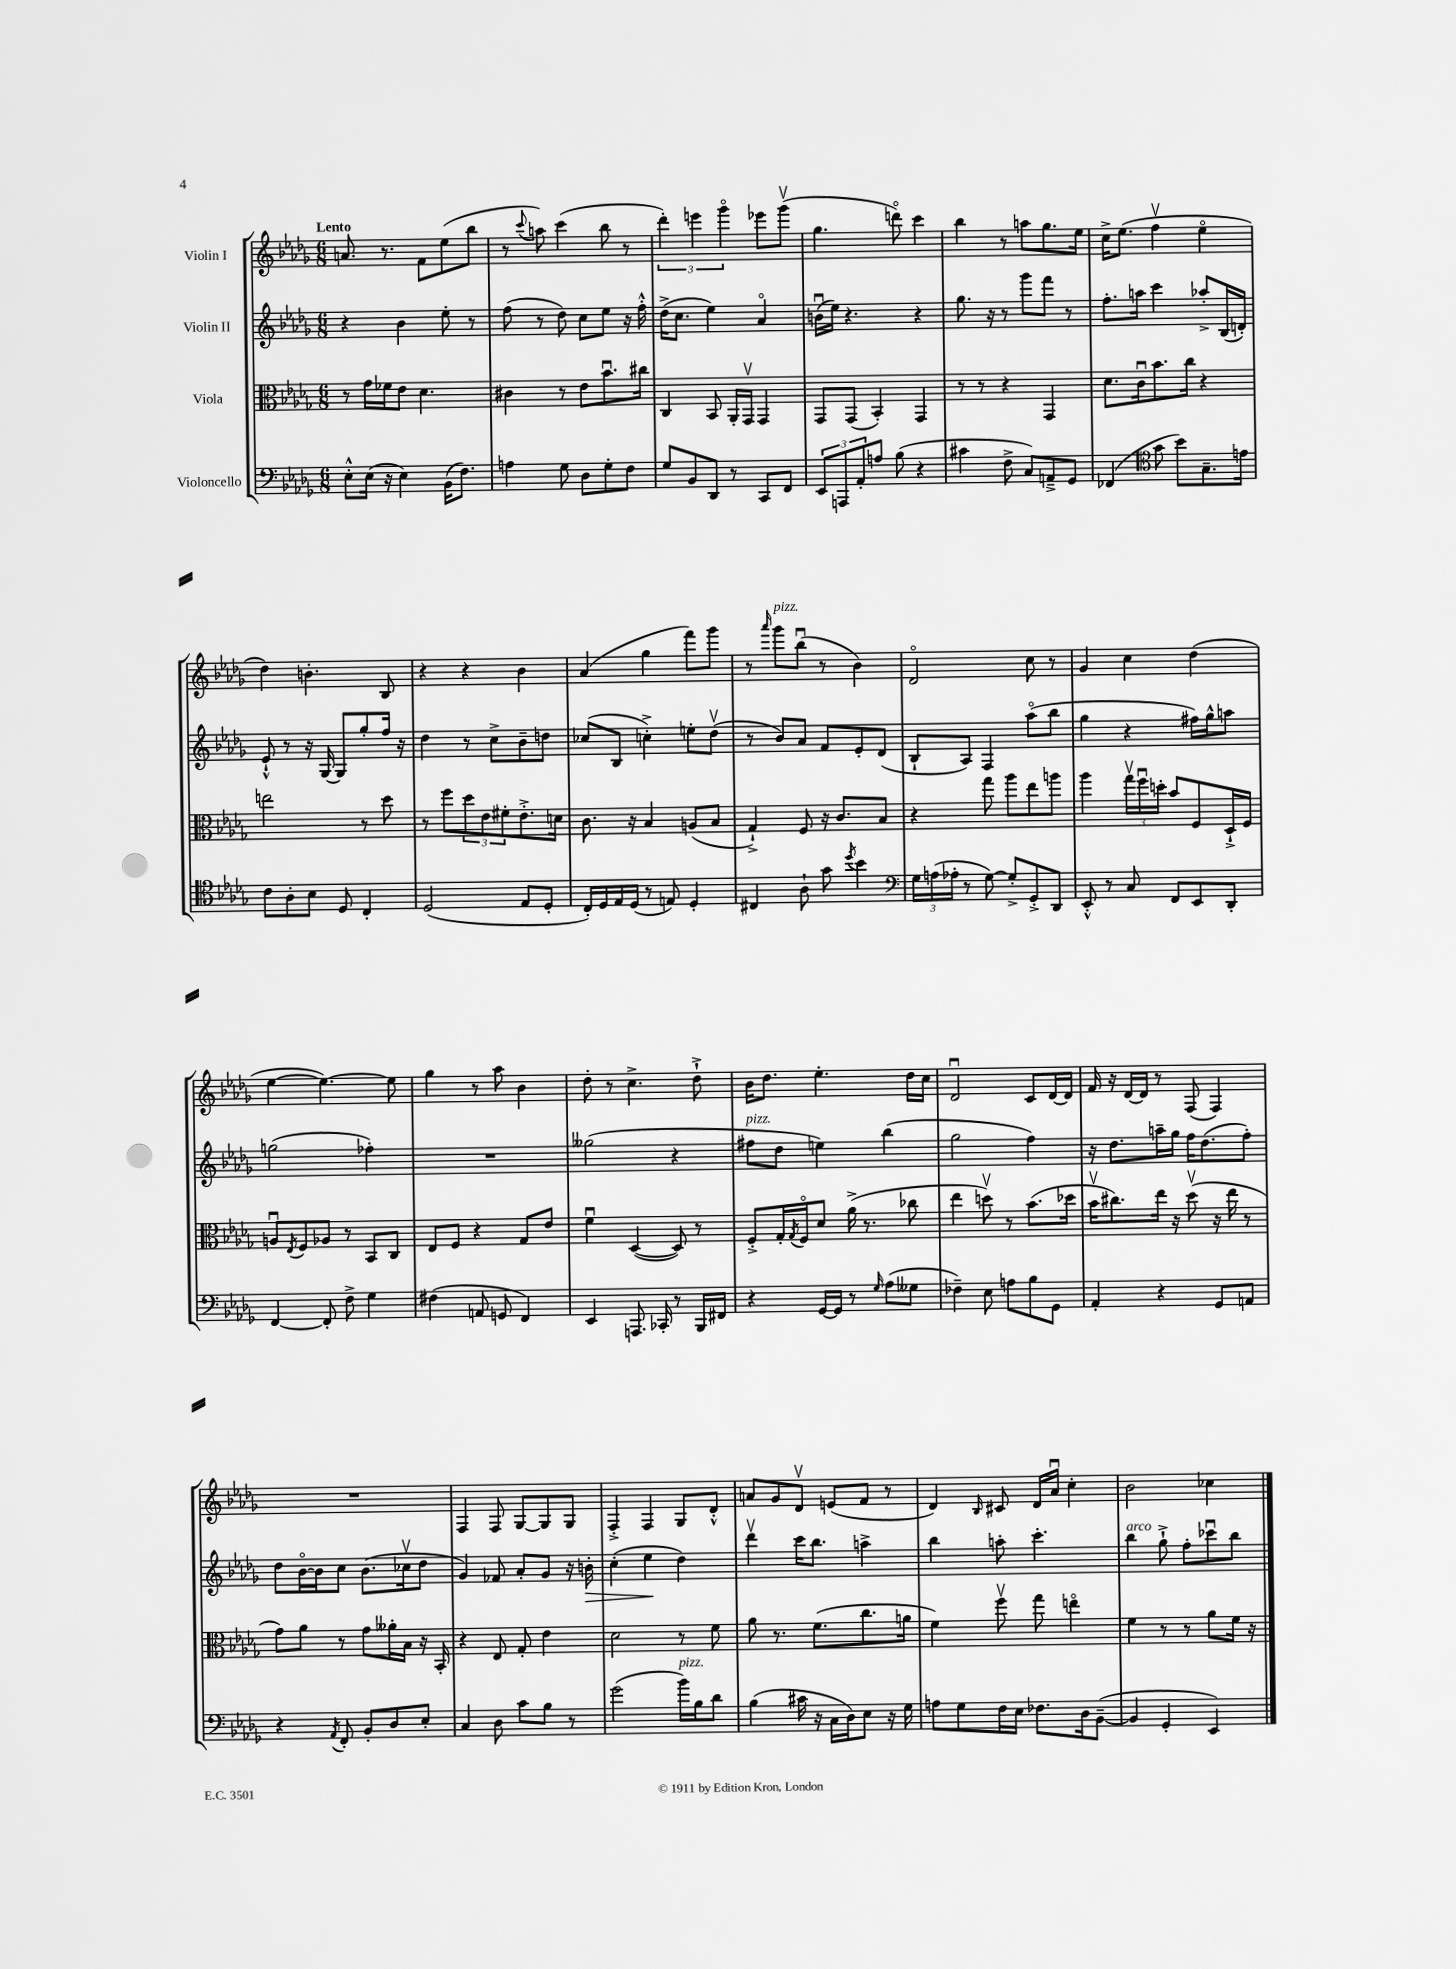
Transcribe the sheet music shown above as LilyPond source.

<<
\new StaffGroup <<
\new Staff = "s0" \with { instrumentName = "Violin I" } {
    \clef treble \key des \major \numericTimeSignature \time 6/8 \tempo "Lento"
    a'8. r8. f'8 ees''8( bes''8 |
    r8 \appoggiatura { c'''8 } a''8) c'''4( bes''8 r8 |
    \tuplet 3/2 { des'''4-.) e'''4 ges'''4\flageolet } ees'''8 ges'''8\upbow( |
    ges''4. d'''8\flageolet) c'''4 |
    bes''4 r8 a''8 ges''8. ees''16 |
    c''16-> ees''8.( f''4\upbow ees''4\flageolet |
    des''4) b'4.-. bes8 |
    r4 r4 bes'4 |
    aes'4( ges''4 f'''8) ges'''8 |
    r8 \grace { aes'''16 } ges'''8^\markup { \italic "pizz." } bes''8\downbow( r8 bes'4) |
    des'2\flageolet c''8 r8 |
    ges'4 c''4 des''4( |
    ees''4~ ees''4.~) ees''8 |
    ges''4 r8 aes''8 bes'4 |
    des''8-. r8 c''4.-> des''8-!-> |
    bes'16 des''8. ees''4.-. des''16 c''16 |
    des'2\downbow c'8 des'16~ des'16 |
    f'16 r16 des'16~ des'16 r8 f8( f4) |
    R2. |
    f4 f8 ges8~ ges8 ges8 |
    f4-.-> f4 ges8 des'8-.-^ |
    a'8 ges'8 des'8\upbow e'8( f'8 r8 |
    des'4) \grace { bes16 } cis'8 des'16 aes'16\downbow c''4-. |
    bes'2 ces''4 \bar "|." |
}
\new Staff = "s1" \with { instrumentName = "Violin II" } {
    \clef treble \key des \major \numericTimeSignature \time 6/8
    r4 bes'4 ees''8-. r8 |
    f''8( r8 des''8) c''8 ees''8 r16 f''16-.-^ |
    des''16->( c''8. ees''4) aes'4\flageolet |
    b'16\downbow( ees''16) r4. r4 |
    ges''8. r16 r8 ges'''8 f'''8 r8 |
    f''8.-. a''16 c'''4 aes''8-.-> bes16( d'16-.) |
    ees'8-!-^ r8 r16 ges16~ ges8 ges''8-. f''16 r16 |
    des''4 r8 c''8-> bes'8-- d''8 |
    ces''8( bes8 c''4-.->) e''8-. des''8\upbow( |
    r8 bes'8) aes'8 f'8 ees'8-. des'8( |
    bes8-! aes8) f4 aes''8\flageolet( bes''8 |
    ges''4 r4 fis''16) ges''16-^ a''8 |
    g''2( fes''4-.) |
    R2. |
    geses''2( r4 |
    fis''8^\markup { \italic "pizz." } des''8 e''4) bes''4( |
    ges''2 f''4) |
    r16 des''8. a''16-- ges''16 f''16 des''8.( f''8-.) |
    des''8 bes'16~\flageolet bes'16 c''8 bes'8.( ces''16\upbow des''8 |
    ges'4) fes'8 aes'8-. ges'8 r16 b'16-.\> |
    c''4-.( ees''4\! des''4) |
    des'''4\upbow c'''16 bes''8. a''4-> |
    bes''4 a''8-. c'''4.-. |
    bes''4^\markup { \italic "arco" } ges''8-!-> f''8-. ces'''8\downbow bes''8 \bar "|." |
}
\new Staff = "s2" \with { instrumentName = "Viola" } {
    \clef alto \key des \major \numericTimeSignature \time 6/8
    r8 ges'16 fes'16 ees'8 des'4. |
    cis'4 r8 ees'8 bes'8.\downbow cis''16 |
    c4 bes,8 aes,16-. ges,16\upbow ges,4 |
    ges,8 ges,8( bes,4-.) ges,4 |
    r8 r8 r4 ges,4 |
    des'8. c'16\downbow bes'8. c''16 r4 |
    e''2 r8 des''8 |
    r8 f''8 \tuplet 3/2 { des''8 ees'8 fis'8-. } ees'8.-.-> d'16 |
    c'8. r16 bes4 a8( bes8 |
    ges4-!->) f8 r16 c'8. bes8 |
    r4 ges''8 aes''8 ees''8 a''8 |
    aes''4 \tuplet 3/2 { ges''16\upbow f''16\downbow d''16-. } bes'8 f8 des16-!-> f16 |
    a8\downbow \acciaccatura { ees8 } f8 aes8 r8 bes,8 c8 |
    ees8 f8 r4 ges8 ees'8 |
    f'4\downbow des4~( des8) r8 |
    f8-.-> ges16-. \acciaccatura { ges8 } f16\flageolet des'8 aes'16->( r8. ces''8 |
    ees''4 d''8\upbow) r8 bes'8.( des''16 |
    bes'16\upbow cis''8.) ees''16 r16 des''8\upbow( r16 ees''16 r8 |
    ges'8) aes'8 r8 ges'8 aeses'16-. bes16 r16 bes,16-. |
    r4 ees8 ges8-. ees'4 |
    des'2 r8 f'8 |
    aes'8 r8. f'8.( c''8. a'16 |
    f'4) f''8\upbow ges''8 e''4\flageolet |
    f'4 r8 r8 aes'8 f'16 r16 \bar "|." |
}
\new Staff = "s3" \with { instrumentName = "Violoncello" } {
    \clef bass \key des \major \numericTimeSignature \time 6/8
    ees8-.-^ ees16( r16 ees4) bes,16( f8.) |
    a4 ges8 des8 ges8-. f8 |
    ges8 bes,8 des,8 r8 c,8 f,8 |
    \tuplet 3/2 { ees,8 a,,8 aes,8-. } a8 bes8( r4 |
    cis'4 f8-> c8) a,8---> ges,8 |
    fes,4( \clef tenor ges'8 bes'8) ges8.-- e'16 |
    c'8 aes8-. bes8 des8 c4-. |
    des2( ees8 des8-. |
    c16-.) des16 ees16 des16( r8 e8) des4-. |
    cis4 aes8-! ges'8 \acciaccatura { des''8 } bes'4 |
    \clef bass \tuplet 3/2 { ges16 a16( aes16-. } r8 ges8~) ges8-.-> ges,8-.-> des,8 |
    ees,8-.-^ r8 c8 f,8 ees,8 des,8-. |
    f,4~ f,8-. f8-> ges4 |
    fis4( a,8 g,8 f,4) |
    ees,4 a,,8. ces,16-. r8 bes,,16 fis,16 |
    r4 ges,16~ ges,16 r8 \grace { ges16 } aes8( geses8 |
    fes4--) ees8 a8 bes8 ges,8 |
    aes,4-. r4 ges,8 a,8 |
    r4 \acciaccatura { aes,8 } f,8-. bes,8-. des8 ees8-. |
    c4 des8 c'8 bes8 r8 |
    ges'2( bes'16^\markup { \italic "pizz." }) bes16 des'8 |
    bes4( cis'16 r16 c16 des16) ees8 r16 ges16 |
    a8 ges8 f16 ees16 fes8. des16 bes,8~--( |
    bes,4 ges,4-. ees,4) \bar "|." |
}
>>
>>
\layout { \context { \Score \remove "Bar_number_engraver" } }
